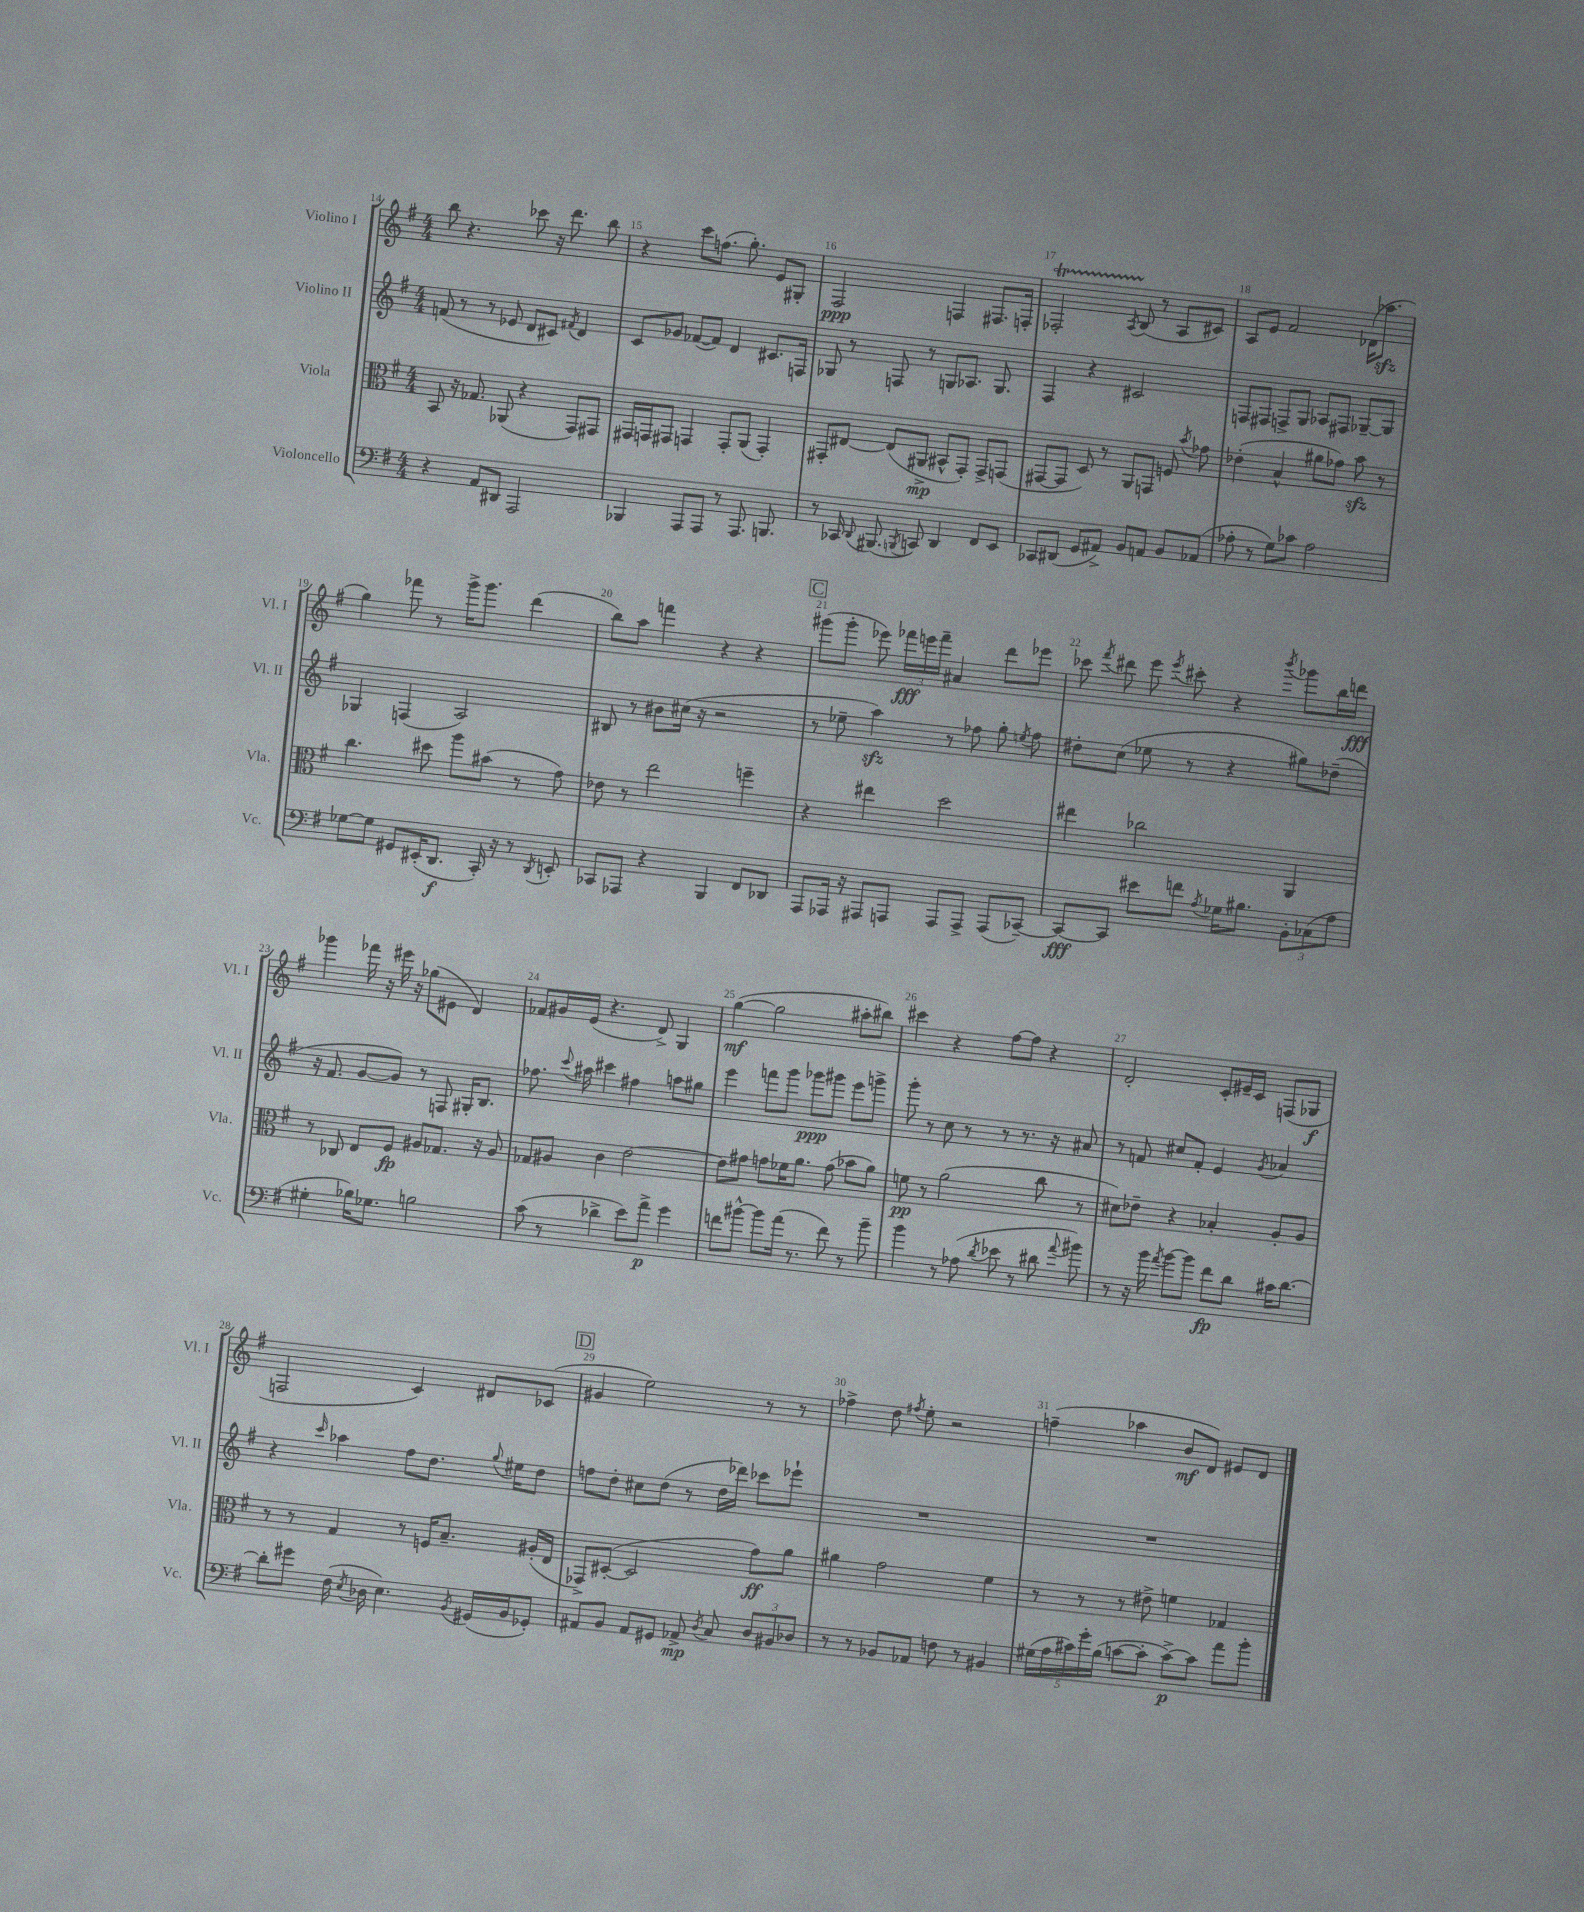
<<
\new StaffGroup <<
\new Staff = "s0" \with { instrumentName = "Violino I" shortInstrumentName = "Vl. I" } {
    \clef treble \key g \major \numericTimeSignature \time 4/4
    \autoBeamOff b''8 r4. ces'''8 r16 d'''8. b''8 |
    r4 c'''8[ f''8.]( g''8.-.) e'8[ gis8]-. |
    fis2\ppp f4 fis8.[ f16]-. |
    fes2-.\startTrillSpan \acciaccatura { a8 } b8\stopTrillSpan( r8 a8[ cis'8]) |
    a8[ e'8] fis'2 des'16[( aes''8.]\sfz |
    g''4) fes'''8 r8 g'''16[-> g'''8.] d'''4( |
    b''8[) a''8] f'''4 r4 r4 |
    \mark \markup { \box "C" } gis'''8[( gis'''8]-. ees'''8) \tuplet 3/2 { fes'''16[\fff e'''16 fes'''16]-- } ais'4 d'''8[ ees'''8] |
    ces'''8 \acciaccatura { fis'''8 } dis'''8 e'''8 \acciaccatura { e'''8 } cis'''8-. r4 \acciaccatura { b'''8 } ges'''8[ b''16 d'''16]\fff |
    ges'''4 fes'''16 r16 eis'''16 r16 ges''8[( eis'8] d'4) |
    fes'8[ gis'16 e'16]( r4. d'8->) g4 |
    g''4~\mf( g''2 ais''8[-. bis''8]) |
    cis'''4 r4 fis''8[~ fis''8] r4 |
    d'2-. c'8[-. eis'16-- c'16] f8[( ges8]\f |
    f2 c'4) dis'8[ ces'8]( |
    \mark \markup { \box "D" } gis'4 e''2) r8 r8 |
    fes''4-> d''8 \acciaccatura { fis''8 } e''8-. r2 |
    f''4--( aes''4 b'8[\mf d'8]) eis'8[ d'8] \bar "|." |
}
\new Staff = "s1" \with { instrumentName = "Violino II" shortInstrumentName = "Vl. II" } {
    \clef treble \key g \major \numericTimeSignature \time 4/4
    \autoBeamOff f'8( r8 r8 ees'8 d'8[ cis'8]) \acciaccatura { fis'8 } d'4 |
    c'8[ ges'8] fes'8[~( fes'8]) d'4 cis'8.[ f16] |
    ges8 r8 f8 r8 g8[ aes8.] g8. |
    fis4 r4 cis'2 |
    f8[ fis8] f8[-> g8] aes8[ fis8] ges8[~-- ges8] |
    ges4 f4( a2) |
    bis8 r8 bis'8[ cis''16]( r16 r2 |
    \mark \markup { \box "C" } r8 ees''8-- a''4\sfz) r8 fes''8 g''8-. \acciaccatura { e''8 } fes''8 |
    dis''8[-. c''8]( ees''8 r8 r4 gis''8[) des''8]--( |
    r16 fis'8. g'8[~ g'8]) r8 f8 gis16[-. b8.] |
    fes''8. \appoggiatura { c'''8 } ais''16 cis'''4 fis''4 a''8[ gis''8] |
    e'''4 f'''8[ g'''8] ges'''8[\ppp gis'''8] e'''8[ g'''8]-> |
    g'''8-. r8 c''8 r8 r8 r8. r16 ais'8 |
    r8 f'8 cis''8[ f'8]-. e'4 \acciaccatura { g'8 } aes'4 |
    r4 \grace { c'''16 } aes''4 fis''8[ d''8.] \appoggiatura { g''8 } eis''16[ d''8] |
    \mark \markup { \box "D" } f''8[ d''8]-. cis''8[ d''8]( r8 d''16[ des'''16]) ces'''8[ ees'''8]-! |
    R1 |
    R1 \bar "|." |
}
\new Staff = "s2" \with { instrumentName = "Viola" shortInstrumentName = "Vla." } {
    \clef alto \key g \major \numericTimeSignature \time 4/4
    \autoBeamOff b,8 r16 ges8. aes,8( r4 g,8[) gis,8] |
    gis,16[ g,16 gis,8] g,4 g,8[-. a,8]( g,4-.) |
    gis,8[-. eis8]~ eis8[( ais,8]->\mp bis,8[-^ gis,8]-.) gis,8[-> g,8]( |
    gis,8[~ gis,8] d8) r8 a,8[ g,8] f8 \acciaccatura { b'8 } ges'8 |
    ees'4-.( b4-^ ais'8[ ges'8]) b'8\sfz r8 |
    c''4. dis''8 a''8[ bis'8]( r8 g'8) |
    ees'8 r8 e''2 f''4-- |
    \mark \markup { \box "C" } r4 eis''4 d''2 |
    eis''4 ces''2 a,4 |
    r8 ces8 e8[ fis8]\fp ais8[ ges8.] r16 ais8 |
    ges8[ ais8] c'4 e'2~ |
    e'8[ gis'8] g'8[ fes'16 a'8.] g'8( bes'8[ a'8]) |
    f'8\pp r8 a'2( c''8 r8 |
    dis'8[) ees'8]-- r4 bes4-. a8[-. a8] |
    r8 r8 g4 r8 f16[ b8.]-- ais16[-.( e16] |
    \mark \markup { \box "D" } ges,8[->) dis8]~-.( dis2 g'8[\ff) a'8] |
    ais'4 g'2 fis'4 |
    r8 r8 r8 eis'8-> f'4 ges4 \bar "|." |
}
\new Staff = "s3" \with { instrumentName = "Violoncello" shortInstrumentName = "Vc." } {
    \clef bass \key g \major \numericTimeSignature \time 4/4
    \autoBeamOff r4 a,8[ dis,8] a,,2 |
    bes,,4 a,,8[ a,,8] r8 a,,8. b,,8. |
    r8 ces,16 \appoggiatura { d,8 } bis,,8.( \acciaccatura { b,,8 } c,8) d,4 fis,8[ e,8] |
    ces,8[ dis,8]( g,8[ ais,8]->) b,8[ a,8] b,8[ aes,8]( |
    aes8-. r8 g8[) ces'8] aes2 |
    ges8[~ ges8] gis,8[ eis,16-.( d,8.]\f c,16-.) r16 r8 \acciaccatura { d,8 } e,8-. |
    ces,8[ aes,,8] r4 b,,4 fis,8[ des,8] |
    \mark \markup { \box "C" } a,,8[ aes,,16] r16 ais,,8[ a,,8] a,,8[ a,,8]-> a,,8[( ces,8]~--) |
    ces,8[~\fff ces,8] eis'8[ f'8] \acciaccatura { a8 } ges16[ bis8.] \tuplet 3/2 { b,8[-. ces8( a8] } |
    gis4-. bes16[) ges8.] b2 |
    c'8( r8 des'4-> e'8[) a'8]->\p g'4 |
    f'8[ bis'8]~-^ bis'8[ a'16]( r8. f'8) r8 bis'8-- |
    b'4 r8 aes8( \acciaccatura { d'8 } ees'8 r8 dis'8 \appoggiatura { a'8 } bis'8) |
    r8 r16 b'16 \acciaccatura { a'8 } b'8[~ b'8] fis'8[\fp d'8] cis'16[ d'8.]~ |
    d'8[-. gis'8] fis16( \acciaccatura { e8 } des16 e4.) \acciaccatura { b,8 } gis,16[( b,16 ges,8]-.) |
    \mark \markup { \box "D" } ais,8[ b,8] ais,8[ gis,8] aes,8->\mp \acciaccatura { d8 } c8 \tuplet 3/2 { d8[ bis,8 des8] } |
    r8 r8 bes,8[ aes,8] f8 r8 bis,4 |
    \tuplet 5/4 { gis16[( a16 cis'16) g'16-. b16]( } c'8[~ c'8]-. c'8[~->\p) c'8] a'8[ b'8]-. \bar "|." |
}
>>
>>
\layout { \context { \Score currentBarNumber = #14 \override BarNumber.break-visibility = ##(#f #t #t) barNumberVisibility = #all-bar-numbers-visible } }
